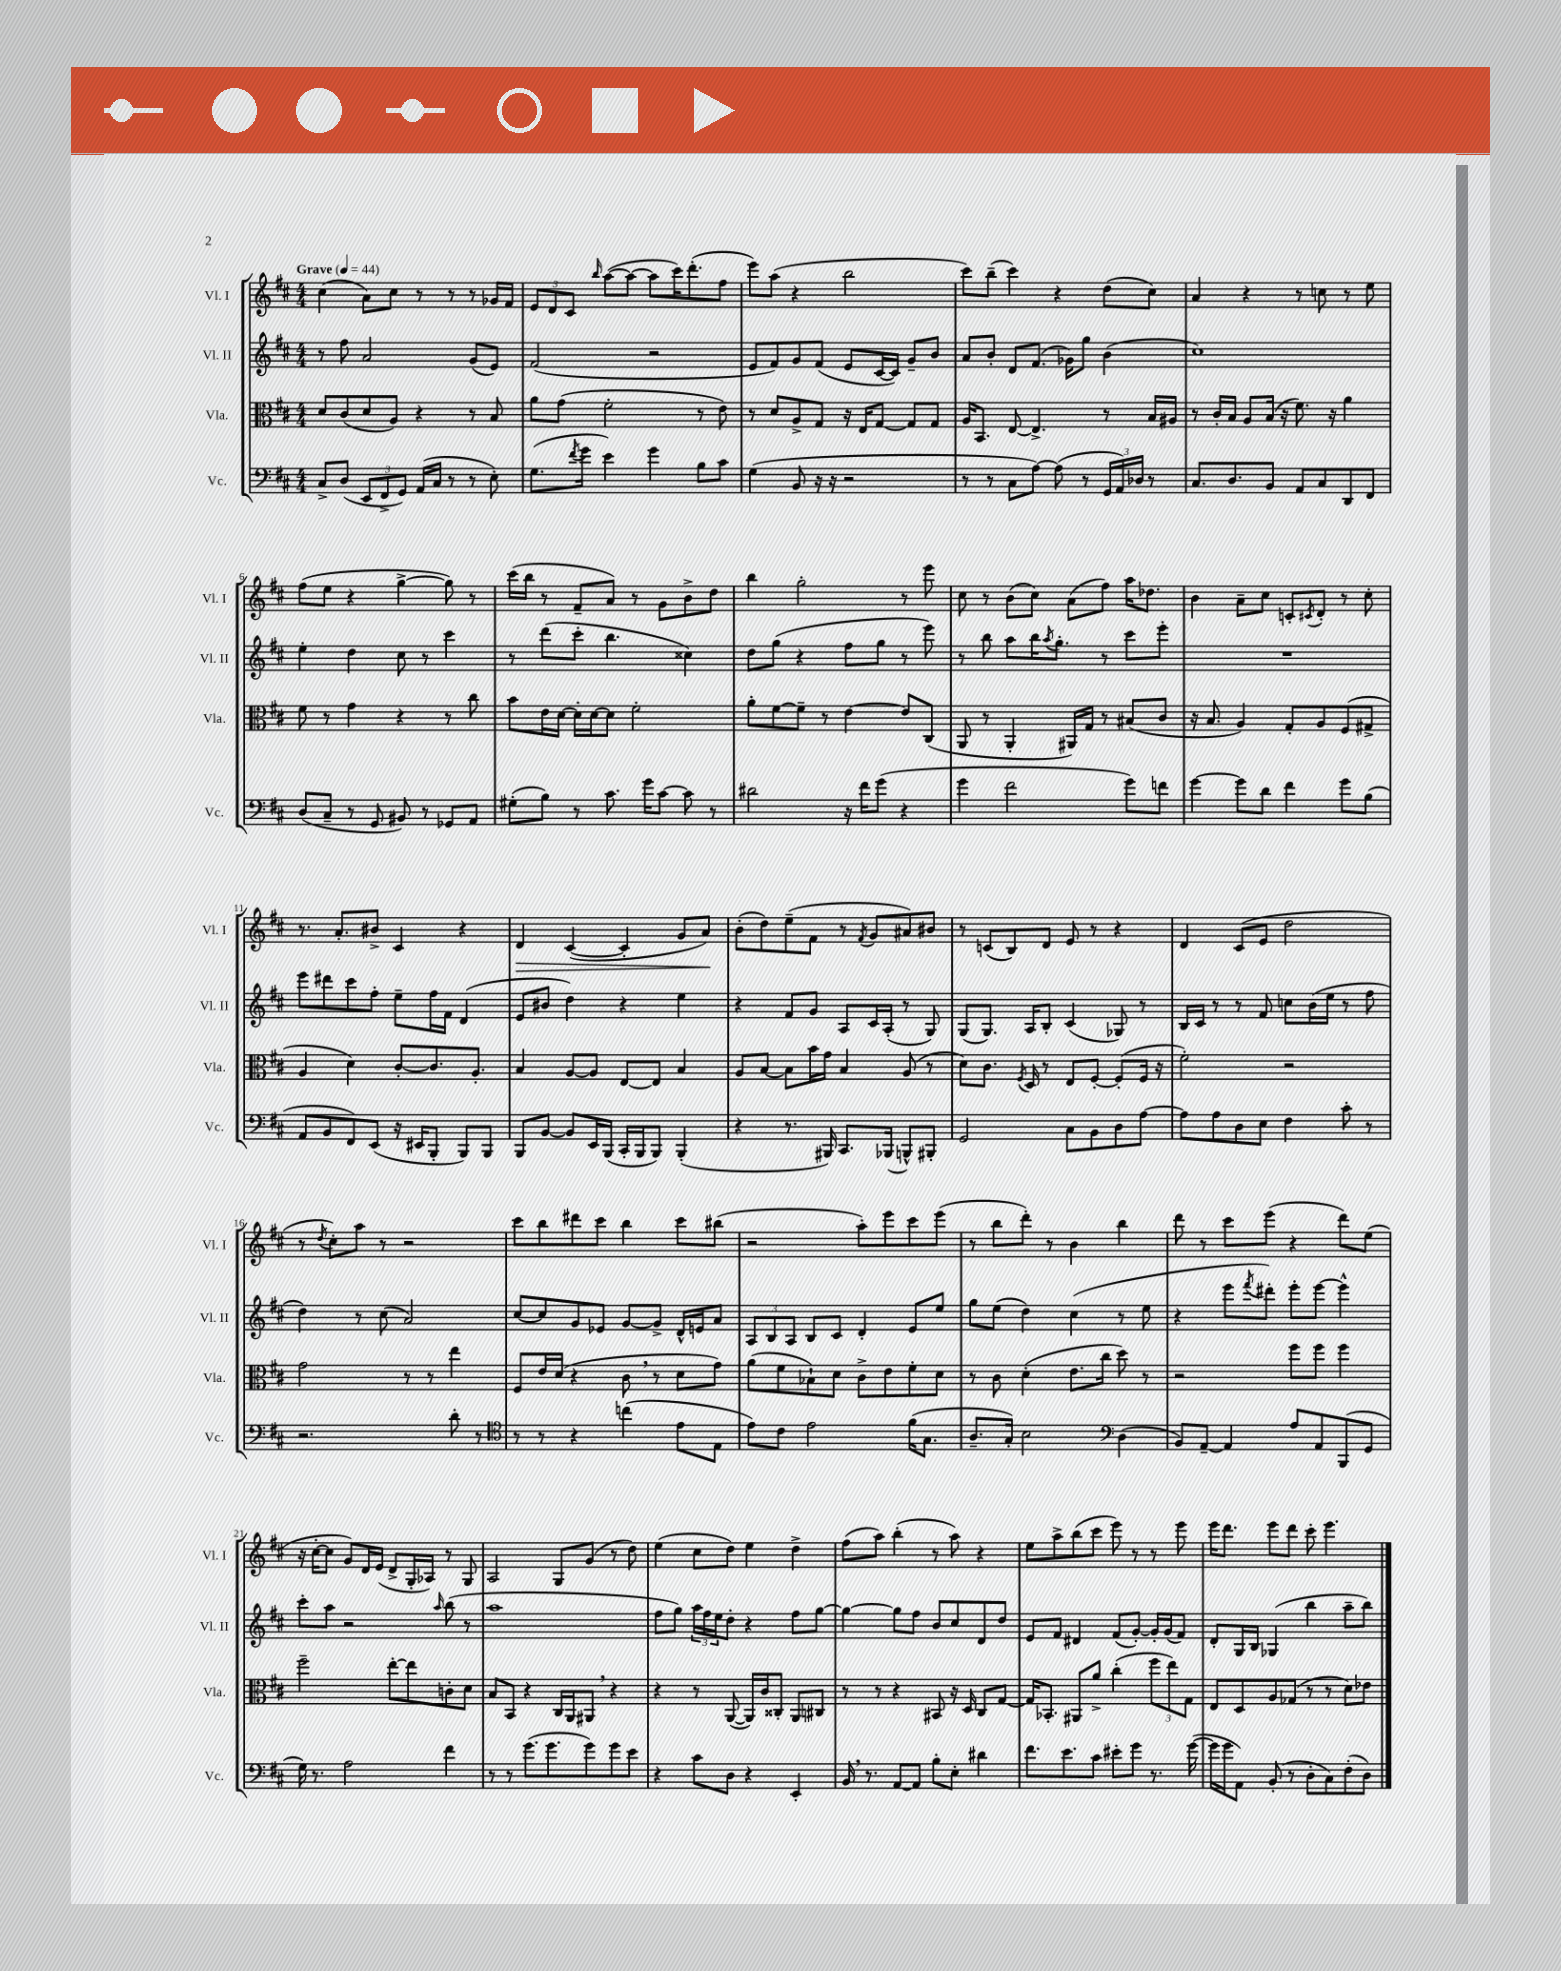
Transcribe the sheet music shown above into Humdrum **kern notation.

**kern	**kern	**kern	**kern	**dynam
*part4	*part3	*part2	*part1	*part1
*staff4	*staff3	*staff2	*staff1	*staff1
*I"Vc.	*I"Vla.	*I"Vl. II	*I"Vl. I	*
*I'Vc.	*I'Vla.	*I'Vl. II	*I'Vl. I	*
*clefF4	*clefC3	*clefG2	*clefG2	*
*k[f#c#]	*k[f#c#]	*k[f#c#]	*k[f#c#]	*
*M4/4	*M4/4	*M4/4	*M4/4	*
*MM44	*MM44	*MM44	*MM44	*
=1	=1	=1	=1	=1
!	!	!	!LO:TX:a:B:t=Grave	!
8C#^/L	8d/L	8r	(4cc#\	.
(8D/J	(8c#/	8ff#\	.	.
12EE/L	8d/	2a/	8a\L)	.
12FF#^/	.	.	.	.
.	8A/J)	.	8cc#\J	.
12GG/J)	.	.	.	.
(16AA/LL	4r	.	8r	.
16C#/JJ	.	.	.	.
8r	.	.	8r	.
8r	8r	(8g/L	8r	.
8E'\)	8B/	8e/J)	16g-X/LL	.
.	.	.	16f#/JJ	.
=2	=2	=2	=2	=2
(8.G\L	8a\L	(2f#/	12e/L	.
.	.	.	12d/	.
.	(8g\J	.	.	.
.	.	.	12c#/J	.
8qf#/	.	.	.	.
16g\Jk	.	.	.	.
.	.	.	16qqbb/	.
4e\)	2f#'\	.	([8aa\L	.
.	.	.	8aa\J_	.
4g\	.	2r	8aa\L]	.
.	.	.	16ccc#\K)	.
.	.	.	(8.ddd'\	.
8B\L	8r	.	.	.
8c#\J	8e\)	.	8ff#\J	.
=3	=3	=3	=3	=3
(4G\	8r	8e/L	8eee\L)	.
.	8d/L	8f#/)	(8aa\J	.
8BB/	8A^/	8g/	4r	.
16r	8G/J	(8f#/J	.	.
16r	.	.	.	.
2r	16r	8e/L	2bb\	.
.	16E/KL	.	.	.
.	[8G/J	[16c#/L	.	.
.	.	16c#/JJ])	.	.
.	8G/L]	8g~/L	.	.
.	8G/J	8b/J	.	.
=4	=4	=4	=4	=4
8r	16A/KL	8a/L	8ccc#\L)	.
.	8.BB/J	.	.	.
8r	.	8b'/J	(8bb~\J	.
8C#\L	[8E/	8d/L	4ccc#\)	.
[8A\J)	4.E^/]	(8.f#/J	.	.
(8A\]	.	.	4r	.
.	.	16g-X\KL)	.	.
8r	.	8gg\J	.	.
24GG/LL	8r	(4b\	(8dd\L	.
24AA/)	.	.	.	.
24D-X/JJ	.	.	.	.
8r	16B/LL	.	8cc#\J)	.
.	16A#X/JJ	.	.	.
=5	=5	=5	=5	=5
8.C#/L	8r	1cc#)	4a/	.
.	16c#'/LL	.	.	.
8.D/	16B/JJ	.	.	.
.	8A/L	.	4r	.
8BB/J	(16B/Jk	.	.	.
.	16r	.	.	.
8AA/L	8.f#\)	.	8r	.
8C#/	.	.	8ccn\	.
.	16r	.	.	.
8DD/	4a\	.	8r	.
8FF#/J	.	.	8ee\	.
!!LO:LB:g=z
=6	=6	=6	=6	=6
(8D/L	8f#\	4ee'\	(8ff#\L	.
8C#~/J	8r	.	8ee\J	.
8r	4g\	4dd\	4r	.
8GG/	.	.	.	.
8BB#X/)	4r	8cc#\	[4gg^\	.
8r	.	8r	.	.
8GG-X/L	8r	4ccc#\	8gg\])	.
8AA/J	8cc#\	.	8r	.
=7	=7	=7	=7	=7
(8G#X'\L	8b\L	8r	(16ccc#\LL	.
.	.	.	16bb\JJ	.
8B\J)	16e\L	(8ddd\L	8r	.
.	[16d\JJ	.	.	.
8r	16d'\LL]	8ccc#'\J	8f#~/L	.
.	[16d\J	.	.	.
8.c#\	8d\J]	4.bb\	8a/J)	.
.	2f#'\	.	8r	.
16g\KL	.	.	.	.
[8c#\J	.	.	8g\L	.
8c#\]	.	4cc##X\)	8b^\	.
8r	.	.	8dd\J	.
=8	=8	=8	=8	=8
2d#X\	8a'\L	8dd\L	4bb\	.
.	[8f#\	(8gg\J	.	.
.	8f#~\J]	4r	2gg'\	.
.	8r	.	.	.
16r	[4e\	8ff#\L	.	.
16f#\KL	.	.	.	.
(8g\J	.	8gg\J	.	.
4r	8e/L]	8r	8r	.
.	(8C#/J	8eee\)	8eee\	.
=9	=9	=9	=9	=9
4g\	8AA/	8r	8cc#\	.
.	8r	8bb\	8r	.
2f#\	4AA'/	8aa\L	(8b\L	.
.	.	16bb\K	8cc#\J)	.
.	.	8qaa/	.	.
.	.	8.gg'\J	.	.
.	16AA#X/LL)	.	(8a\L	.
.	16G/JJ	.	.	.
.	8r	8r	8ff#\J)	.
8g\L)	(8B#X/L	8ccc#\L	16aa\KL	.
.	.	.	8.dd-X\J	.
8fn\J	8c#/J	8eee'\J	.	.
=10	=10	=10	=10	=10
[4g\	16r	1r	4b\	.
.	8.B/	.	.	.
8g\L]	4A/)	.	8a~\L	.
8d\J	.	.	8cc#\J	.
4f#\	8G'/L	.	8cn'/L	.
.	.	.	8qc#X/	.
.	8A/	.	8d'/J	.
8g\L	(8F#/	.	8r	.
(8B\J	8G#X^/J	.	8cc#'\	.
!!LO:LB:g=z
=11	=11	=11	=11	=11
8AA/L	4A/	8eee\L	8.r	.
8BB/	.	8ddd#X\	.	.
.	.	.	8.a'/L	.
8FF#/)	4d\)	8ccc#\	.	.
(8EE/J	.	8ff#'\J	8b#X^/J	.
16r	[8c#'/L	8ee~\L	4c#/	.
16EE#X/KL	.	.	.	.
8BBB'/J	8.c#/]	16ff#\L	.	.
.	.	16f#\JJ	.	.
8BBB/L)	.	(4d/	4r	.
.	8.A'/J	.	.	.
8BBB/J	.	.	.	.
=12	=12	=12	=12	=12
!	!	!	!	!LO:HP:b
8BBB/L	4B/	8e/L	4d/	>
[8BB/J	.	8b#X/J	.	.
8BB/L]	[8A/L	4dd\)	([4c#/	.
16EE/L	8A/J]	.	.	.
(16BBB/JJ	.	.	.	.
16CC#'/LL	[8E/L	4r	4c#'/]	.
16BBB/J	.	.	.	.
8BBB/J)	8E/J]	.	.	.
(4BBB'/	4B/	4ee\	8g/L	.
.	.	.	8a/J)	.
.	.	.	.	]
=13	=13	=13	=13	=13
4r	8A/L	4r	(8b'\L	.
.	[8B/J	.	8dd\)	.
8.r	8B\L]	8f#/L	(8ee~\	.
.	16b\L	8g/J	8f#\J	.
16BBB#X/)	16g\JJ	.	.	.
8.CC#/L	4B/	8A/L	8r	.
.	.	.	8qf#/	.
.	.	16c#/L	8g/L	.
(16BBB-X/Jk	.	(16A'/JJ	.	.
8BBBn^^/L)	(8A/	8r	8a#X/)	.
8BBB#X'/J	8r	8G/)	8b#X/J	.
=14	=14	=14	=14	=14
2GG/	8d\L)	(8G/L	8r	.
.	8.c#\J	8.G/J)	(8cn/L	.
.	.	.	8B/)	.
.	8qF#/	.	.	.
.	16D/	16A/KL	.	.
.	8r	8B'/J	8d/J	.
8C#\L	8E/L	(4c#/	8e/	.
8BB\	[8F#'/J	.	8r	.
8D\	(8F#'/L]	8G-X/)	4r	.
[8A\J	16F#/Jk	8r	.	.
.	16r	.	.	.
=15	=15	=15	=15	=15
8A\L]	2f#'\)	16B/LL	4d/	.
.	.	16c#/JJ	.	.
8A\	.	8r	.	.
8D\	.	8r	(8c#/L	.
8E\J	.	8f#/	8e/J	.
4F#\	2r	8ccn\L	2dd\	.
.	.	(16b\L	.	.
.	.	16ee\JJ	.	.
8c#'\	.	8r	.	.
8r	.	8ff#\	.	.
!!LO:LB:g=z
=16	=16	=16	=16	=16
2.r	2g\	4dd\)	8r	.
.	.	.	8qdd/	.
.	.	.	8cc#'\L)	.
.	.	8r	8aa\J	.
.	.	(8cc#\	8r	.
.	8r	2a/)	2r	.
.	8r	.	.	.
8d'\	4ee\	.	.	.
8r	.	.	.	.
=17	=17	=17	=17	=17
*clefC4	*	*	*	*
8r	8F#/L	[8cc#/L	8ccc#\L	.
8r	16e/L	8cc#/]	8bb\	.
.	(16d/JJ	.	.	.
4r	4r	8g/	8ddd#X\	.
.	.	8e-X/J	8ccc#\J	.
(4ccn\	8c#,\	[8g/L	4bb\	.
.	8r	8g^/J]	.	.
8e\L	8d\L	16d^^/LL	8ccc#\L	.
.	.	16en/J	.	.
8E\J	8g\J)	8a/J	(8bb#X\J	.
=18	=18	=18	=18	=18
8e\L)	(8a\L	12A/L	2r	.
.	.	12B/	.	.
8c#\J	8f#\	.	.	.
.	.	12A/J	.	.
2e\	8B-X`\)	8B/L	.	.
.	8d\J	8c#/J	.	.
.	8c#^\L	4d'/	8aa'\L)	.
.	8e\	.	8eee\	.
(16f#\KL	8f#'\	8e/L	8ccc#\	.
8.G\J	.	.	.	.
.	8d\J	8ee/J	(8eee\J	.
=19	=19	=19	=19	=19
8.A~/L	8r	8gg\L	8r	.
.	8c#\	(8ee\J	8bb\L	.
16G'/Jk)	.	.	.	.
2B\	(4d'\	4dd\)	8ddd'\J)	.
.	.	.	8r	.
.	8.e\L	(4cc#\	4b\	.
.	16cc#\Jk	.	.	.
*clefF4	*	*	*	*
(4D\	8dd\)	8r	4bb\	.
.	8r	8ee\	.	.
=20	=20	=20	=20	=20
8BB/L)	2r	4r	8ddd\	.
[8AA~/J	.	.	8r	.
4AA/]	.	8eee\L	8ccc#\L	.
.	.	8qfff#/	.	.
.	.	8ddd#X'\J)	(8eee\J	.
8A/L	8ff#\L	8eee'\L	4r	.
8AA/	8ff#\J	[8eee\J	.	.
(8BBB/	4ff#\	4eee^^\]	8ddd\L)	.
8GG/J	.	.	(8ee\J	.
!!LO:LB:g=z
=21	=21	=21	=21	=21
16G\)	2ff#~\	8ccc#'\L	16r	.
8.r	.	.	[16cc#'\KL	.
.	.	8aa\J	8cc#\J]	.
2A\	.	2r	8g/L)	.
.	.	.	16d/L	.
.	.	.	(16e/JJ	.
.	[8ee'\L	.	8d^/L	.
.	8ee\]	.	16G'/L	.
.	.	.	16A-X/JJ)	.
.	.	16qqaa/	.	.
4f#\	8cn'\	(8bb\	8r	.
.	8d\J	8r	8G/	.
=22	=22	=22	=22	=22
8r	8B/L	1aa	2A/	.
8r	8BB/J	.	.	.
(8.g\L	4r	.	.	.
8.g\	.	.	.	.
.	16C#/LL	.	8G/L	.
.	16AA/J	.	.	.
8g\)	8AA#X,/J	.	(8g/J	.
8g\	4r	.	8r	.
8e\J	.	.	8dd\)	.
=23	=23	=23	=23	=23
4r	4r	8ff#\L	(4ee\	.
.	.	8gg\J)	.	.
8c#\L	8r	24aa\LL	8cc#\L	.
.	.	24ff#\	.	.
.	.	24ee\J	.	.
8D\J	([8AA/	8dd'\J	8dd\J)	.
4r	16AA/LL])	4r	4ee\	.
.	16c#/J	.	.	.
.	8C##X'/J	.	.	.
4EE'/	8AA/L	8ff#\L	4dd^\	.
.	8C#X/J	[8gg\J	.	.
=24	=24	=24	=24	=24
16BB,/	8r	4gg\_	(8ff#\L	.
8.r	.	.	.	.
.	8r	.	8aa\J)	.
[8AA/L	4r	8gg\L]	(4bb'\	.
8AA/J]	.	8ff#\J	.	.
8B'\L	8BB#X/	8b/L	8r	.
8E'\J	16r	8cc#/	8aa\)	.
.	16D/	.	.	.
4d#X\	8C#/L	8d/	4r	.
.	[8G/J	8dd/J	.	.
=25	=25	=25	=25	=25
8.f#\L	16G/KL]	8e/L	8ee\L	.
.	8.BB-X'/J	.	.	.
.	.	8f#/J	8aa^\	.
8.e\	.	.	.	.
.	8AA#X/L	4d#X/	(8bb\	.
8c#\J	8a^/J	.	8ccc#\J	.
8e#X'\L	(4cc#'\	(8f#/L	8eee\)	.
8g\J	.	[8g'/J)	8r	.
8.r	12ff#\L	16g'/LL]	8r	.
.	.	(16g/J	.	.
.	12ee\)	.	.	.
.	.	8f#/J)	8eee\	.
.	12G\J	.	.	.
([16g\	.	.	.	.
=26	=26	=26	=26	=26
16g\LL]	8E/L	8d'/L	16eee\KL	.
16g\J	.	.	8.ddd\J	.
8AA\J)	8D/	16G/L	.	.
.	.	16B/JJ	.	.
(8BB'/	8A/	(4G-X/	8eee\L	.
8r	(8G-X/J	.	8ddd\J	.
8D'\L	8r	4bb\	8ccc#'\	.
8C#\)	8r	.	4.eee\	.
(8F#'\	8d\L)	8aa~\L	.	.
8D\J)	8e-X\J	8bb\J)	.	.
==	==	==	==	==
*-	*-	*-	*-	*-
